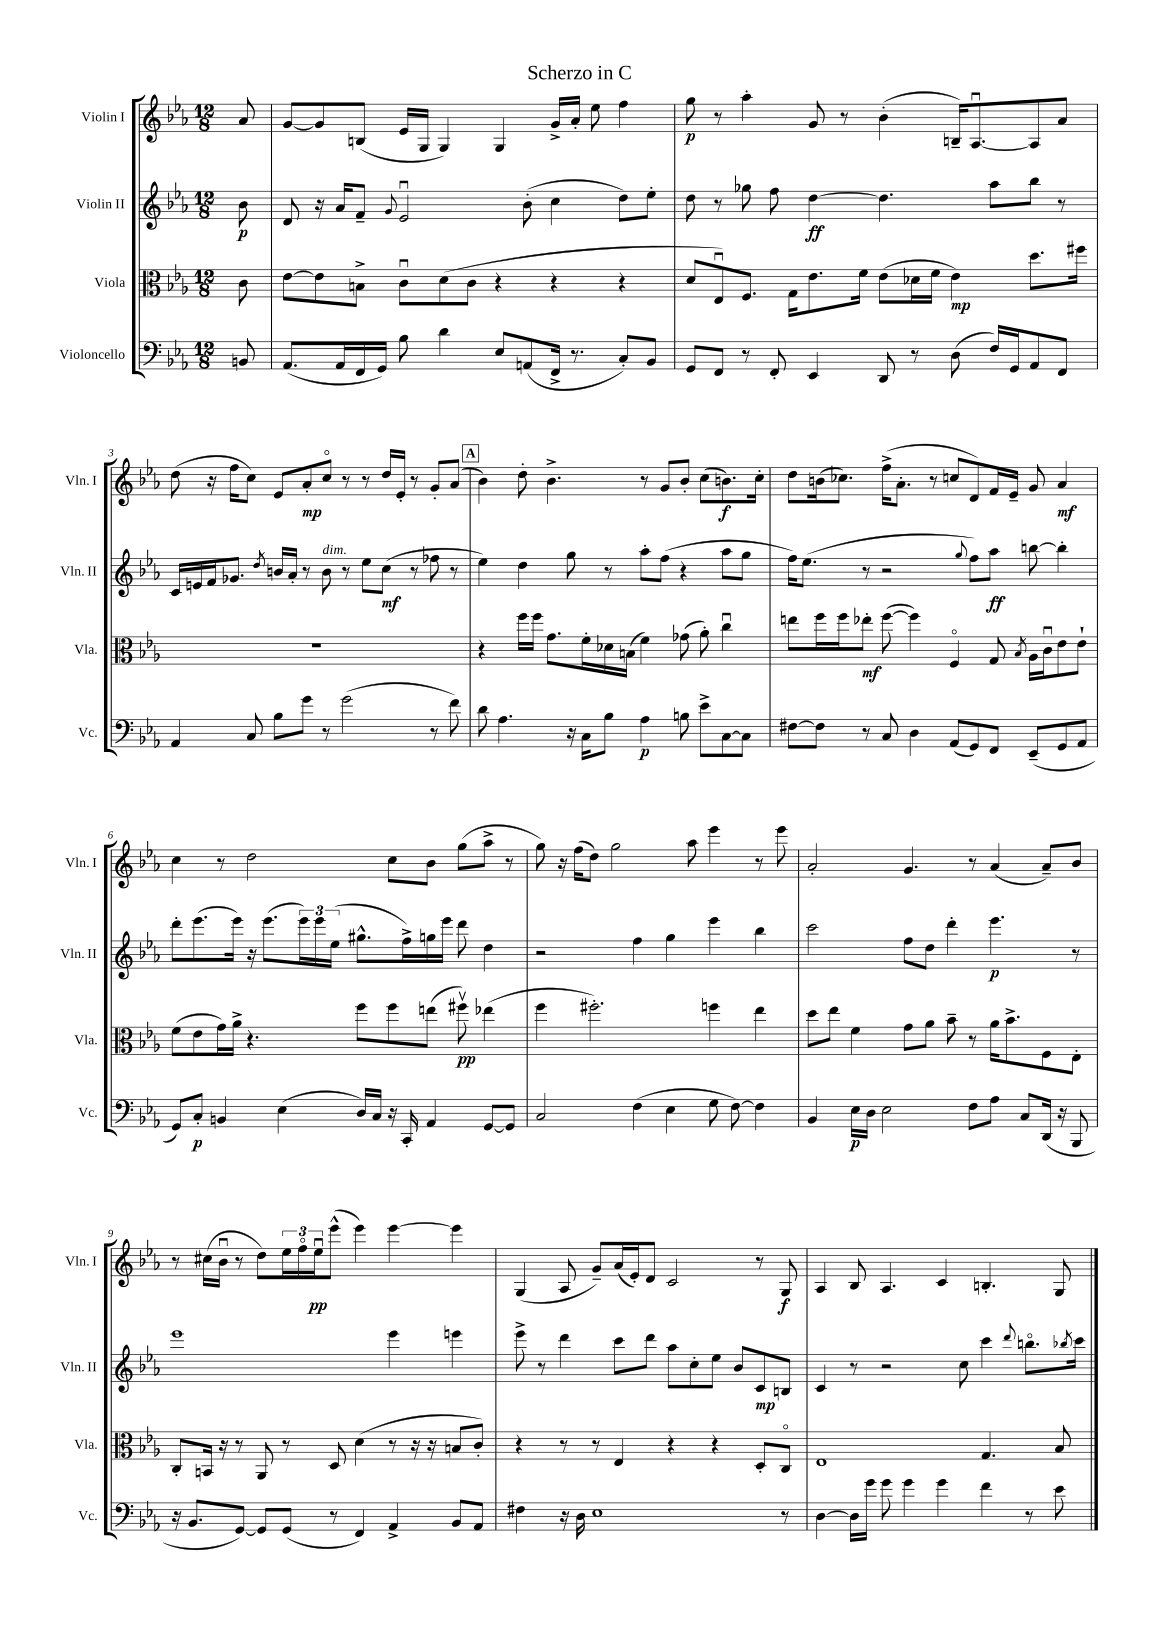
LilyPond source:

\header { title = "Scherzo in C" }
<<
\new StaffGroup <<
\new Staff = "s0" \with { instrumentName = "Violin I" shortInstrumentName = "Vln. I" } {
    \clef treble \key ees \major \numericTimeSignature \time 12/8 \partial 8
    aes'8 |
    g'8~ g'8 b8( ees'16 g16 g4) g4 g'16-> aes'16-. ees''8 f''4 |
    g''8\p r8 aes''4-. g'8 r8 bes'4-.( b16--) aes8.~\downbow aes8 aes'8 |
    d''8( r16 f''16 c''8) ees'8 aes'8-.\mp c''8\flageolet r8 r8 d''16 ees'16-. r8 g'8-. aes'8( |
    \mark \markup { \box "A" } bes'4) d''8-. bes'4.-> r8 g'8 bes'8-. c''8( b'8.\f) c''16-. |
    d''8 b'16( ces''8.) f''16->( aes'8.-. r8 c''8 d'8) f'16 ees'16-- g'8 aes'4\mf |
    c''4 r8 d''2 c''8 bes'8 g''8( aes''8-> r8 |
    g''8) r16 f''16( d''8) g''2 aes''8 ees'''4 r8 ees'''8 |
    aes'2-. g'4. r8 aes'4( aes'8--) bes'8 |
    r8 cis''16( bes'16\downbow r8 d''8) \tuplet 3/2 { ees''16 f''16\flageolet ees''16\downbow\pp } ees'''8-^( ees'''4) ees'''4~ ees'''4 |
    g4( aes8 g'8--) aes'16( ees'16-.) d'8 c'2 r8 g8\f |
    aes4 bes8 aes4. c'4 b4.-. g8 \bar "|." |
}
\new Staff = "s1" \with { instrumentName = "Violin II" shortInstrumentName = "Vln. II" } {
    \clef treble \key ees \major \numericTimeSignature \time 12/8 \partial 8
    bes'8\p |
    d'8 r16 aes'16 f'8-- \appoggiatura { g'8 } ees'2\downbow bes'8-.( c''4 d''8) ees''8-. |
    d''8 r8 ges''8 f''8 d''4~\ff d''4. aes''8 bes''8 r8 |
    c'16 e'16 f'16 ges'8. \acciaccatura { d''8 } b'16 aes'16-. r8 b'8^\markup { \italic "dim." } r8 ees''8 c''8\mf( r8 fes''8 r8 |
    \mark \markup { \box "A" } ees''4) d''4 g''8 r8 aes''8-. f''8( r4 aes''8 g''8 |
    f''16) ees''8.( r8 r2 \appoggiatura { g''8 } f''8) aes''8\ff b''8~ b''4-. |
    d'''8-. ees'''8.( ees'''16) r16 ees'''8.( \tuplet 3/2 { ees'''16) ees'''16 ees''16( } gis''8.-^ f''16->) g''16 ees'''16 d'''8 d''4 |
    r2 f''4 g''4 ees'''4 bes''4 |
    c'''2 f''8 d''8 d'''4-. ees'''4.\p r8 |
    ees'''1 ees'''4 e'''4 |
    ees'''8-> r8 d'''4 c'''8 d'''8 aes''8 c''8-. ees''8 bes'8 c'8\mp b8 |
    c'4 r8 r2 c''8 c'''4 \appoggiatura { d'''8 } b''8.\flageolet \acciaccatura { bes''8 } c'''16 \bar "|." |
}
\new Staff = "s2" \with { instrumentName = "Viola" shortInstrumentName = "Vla." } {
    \clef alto \key ees \major \numericTimeSignature \time 12/8 \partial 8
    c'8 |
    ees'8~ ees'8 b8-> c'8\downbow d'8( c'8 r4 r4 r4 |
    d'8 ees8\downbow) f8. g16 ees'8. f'16 ees'8( des'16 f'16 ees'4\mp) d''8. fis''16 |
    R1. |
    \mark \markup { \box "A" } r4 f''16 f''16 g'8. f'16-. des'16 b16( f'4) ges'8( aes'8-.) c''4\downbow |
    e''8 f''16 f''16 ees''8-.\mf f''8~( f''4) f4\flageolet g8 \acciaccatura { bes8 } aes16 c'16\downbow ees'8 ees'8-! |
    f'8( ees'8 g'16) aes'16-> r4. f''8 f''8 e''8( fis''8\upbow\pp) ees''4( |
    f''4 fis''2.-.) f''4 ees''4 |
    d''8 ees''8 f'4 g'8 aes'8 bes'8-- r8 aes'16 bes'8.-> f8 ees8-. |
    c8-. b,16 r16 r8 aes,8 r8 d8 d'4( r8 r16 r16 b8 c'8-.) |
    r4 r8 r8 ees4 r4 r4 d8-. c8\flageolet |
    ees1 g4. bes8 \bar "|." |
}
\new Staff = "s3" \with { instrumentName = "Violoncello" shortInstrumentName = "Vc." } {
    \clef bass \key ees \major \numericTimeSignature \time 12/8 \partial 8
    b,8 |
    aes,8.( aes,16 f,16 g,16) bes8 d'4 ees8 a,8( f,16-> r8. c8-.) bes,8 |
    g,8 f,8 r8 f,8-. ees,4 d,8 r8 d8( f16) g,16 aes,8 f,8 |
    aes,4 c8 bes8 g'8 r8 g'2( r8 f'8) |
    \mark \markup { \box "A" } d'8 aes4. r16 c16 bes8 aes4\p b8 ees'8-> c8~ c8 |
    fis8~ fis8 r8 c8 d4 aes,8( g,8) f,8 ees,8--( g,8 aes,8 |
    g,8) c8-.\p b,4 ees4( d16) c16 r16 c,16-. aes,4 g,8~ g,8 |
    c2 f4( ees4 g8 f8~) f4 |
    bes,4 ees16\p d16 ees2 f8 aes8 c8 d,16( r16 bes,,8 |
    r16 bes,8. g,8~) g,8 g,8( r8 f,4) aes,4-> bes,8 aes,8 |
    fis4 r16 d16 ees1 r8 |
    d4~ d16 g'16 g'8 g'4 g'4 f'4 r8 ees'8 \bar "|." |
}
>>
>>
